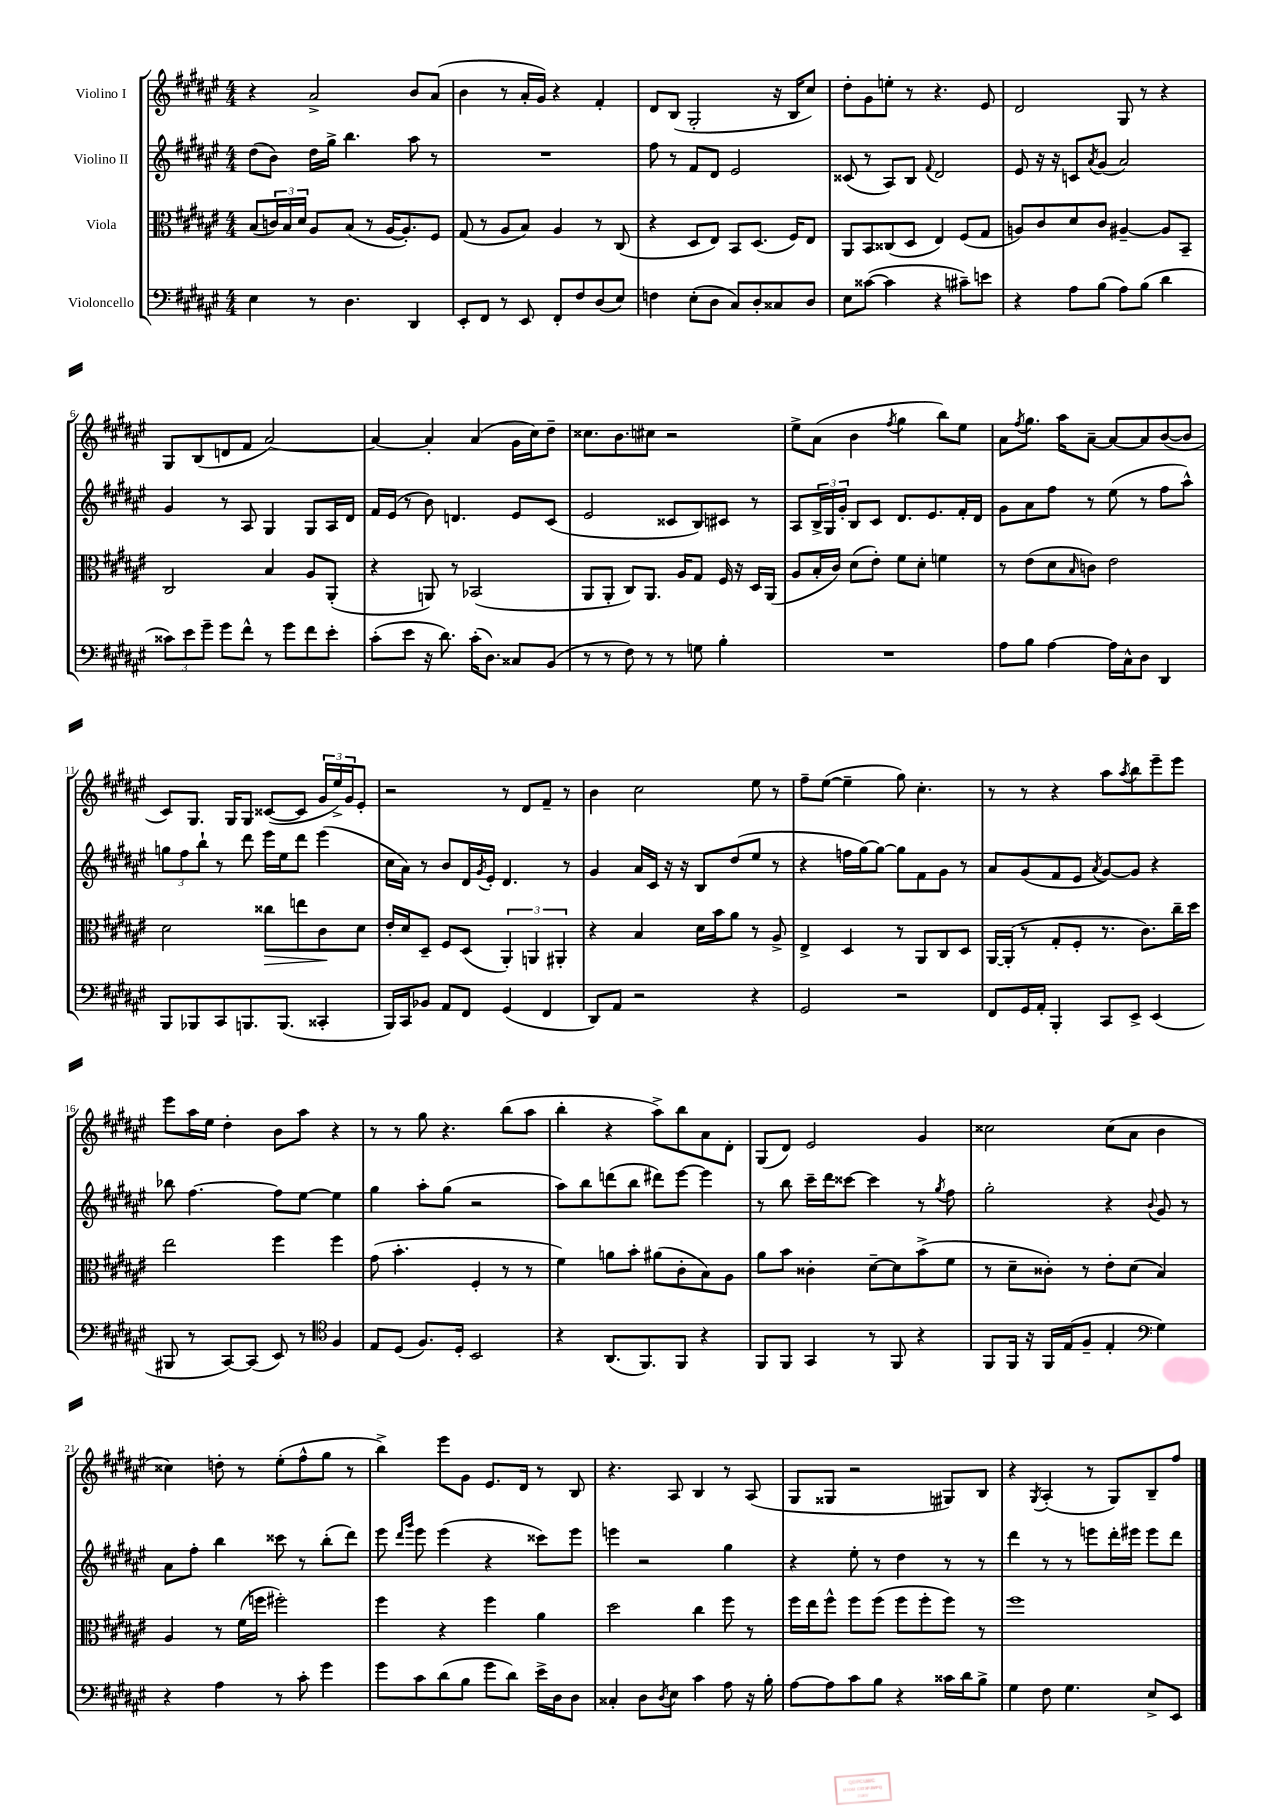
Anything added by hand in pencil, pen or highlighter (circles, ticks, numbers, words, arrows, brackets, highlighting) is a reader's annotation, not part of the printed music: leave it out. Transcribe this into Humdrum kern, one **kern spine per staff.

**kern	**kern	**dynam	**kern	**kern
*part4	*part3	*part3	*part2	*part1
*staff4	*staff3	*staff3	*staff2	*staff1
*I"Violoncello	*I"Viola	*	*I"Violino II	*I"Violino I
*clefF4	*clefC3	*	*clefG2	*clefG2
*k[f#c#g#d#a#e#]	*k[f#c#g#d#a#e#]	*	*k[f#c#g#d#a#e#]	*k[f#c#g#d#a#e#]
*M4/4	*M4/4	*	*M4/4	*M4/4
=1	=1	=1	=1	=1
4E#\	(8B/L	.	(8dd#\L	4r
.	24cn/L)	.	8b\J)	.
.	24B/	.	.	.
.	24d#/JJ	.	.	.
8r	8A#/L	.	16dd#\LL	2a#^/
.	.	.	16gg#^\JJ	.
4.D#\	(8B/J	.	4.bb\	.
.	8r	.	.	.
.	[16A#/KL	.	.	.
.	8.A#'/])	.	.	.
4DD#/	.	.	8aa#\	8b/L
.	8F#/J	.	8r	(8a#/J
=2	=2	=2	=2	=2
8EE#'/L	(8G#/	.	1r	4b\
8FF#/J	8r	.	.	.
8r	8A#/L	.	.	8r
8EE#/	8B/J)	.	.	16a#'/LL
.	.	.	.	16g#/JJ)
8FF#'/L	4A#/	.	.	4r
8F#/	.	.	.	.
(8D#/	8r	.	.	4f#'/
8E#/J)	(8C#/	.	.	.
=3	=3	=3	=3	=3
4Fn\	4r	.	8ff#\	8d#/L
.	.	.	8r	(8B/J
(8E#'\L	8D#/L	.	8f#/L	2G#'/
8D#\J	8E#/J)	.	8d#/J	.
8C#/L)	8BB/L	.	2e#/	.
8D#'/	(8.D#/J	.	.	.
8C##X/	.	.	.	16r
.	16F#/KL)	.	.	16B/KL
8D#/J	8E#/J	.	.	8cc#/J)
=4	=4	=4	=4	=4
8E#\L	8AA#/L	.	(8c##X/	8dd#'\L
([8c##X\J	8BB/	.	8r	8g#\
4c##\]	(8C##X/	.	8A#/L)	8een'\J
.	8D#/J	.	8B/J	8r
.	.	.	8qqf#/	.
4r	4E#/)	.	2d#/	4.r
8c#X~\L)	(8F#/L	.	.	.
8en\J	8G#/J	.	.	8e#/
=5	=5	=5	=5	=5
4r	8An/L)	.	8e#/	2d#/
.	8c#/	.	16r	.
.	.	.	16r	.
8A#\L	8d#/	.	8cn/L	.
.	.	.	8qa#/	.
(8B\J	8c#/J	.	(8g#/J	.
8A#\L)	[4A#X~/	.	2a#/)	8G#/
(8B\J	.	.	.	8r
4d#\	8A#/L]	.	.	4r
.	8BB~/J	.	.	.
!!LO:LB:g=z
=6	=6	=6	=6	=6
12c##X\L)	2C#/	.	4g#/	8G#/L
12e#\	.	.	.	.
.	.	.	.	(8B/
12g#~\J	.	.	.	.
8g#\L	.	.	8r	8dn/
8f#^^\J	.	.	8A#/	8f#/J
8r	4B/	.	4G#/	[2a#/)
8g#\L	.	.	.	.
8f#\	8A#/L	.	8G#/L	.
8e#'\J	(8AA#'/J	.	16A#/L	.
.	.	.	16d#/JJ	.
=7	=7	=7	=7	=7
(8c#'\L	4r	.	16f#/LL	4a#/_
.	.	.	(16e#/JJ	.
8e#\J	.	.	8r	.
16r	8AAn/)	.	8b\)	4a#'/]
8.d#\)	.	.	.	.
.	8r	.	4.dn/	.
(16c#'\KL	(2BB-X/	.	.	(4a#/
8.D#\J)	.	.	.	.
8C##X/L	.	.	8e#/L	16g#\LL
.	.	.	.	16cc#\J)
(8BB/J	.	.	(8c#/J	8dd#~\J
=8	=8	=8	=8	=8
8r	8AA#/L	.	2e#/	8.cc##X\L
8r	8AA#'/J	.	.	.
.	.	.	.	8.b\
8F#\)	8C#/L)	.	.	.
8r	8.AA#/J	.	.	8cc#X\J
8r	.	.	8c##X/L	2r
.	16A#/KL	.	.	.
8Gn\	8G#/J	.	8B/)	.
4B'\	16F#/	.	8c#X/J	.
.	16r	.	.	.
.	16D#/LL	.	8r	.
.	(16AA#/JJ	.	.	.
=9	=9	=9	=9	=9
1r	8A#/L	.	8A#/L	8ee#^\L
.	16B'/L	.	24B^/L	(8a#\J
.	.	.	24G#/	.
.	16c#/JJ)	.	.	.
.	.	.	24g#'/JJ	.
.	(8d#\L	.	8B/L	4b\
.	8e#'\J)	.	8c#/J	.
.	.	.	.	8qff#/
.	8f#\L	.	8.d#/L	4gg#\
.	8d#'\J	.	.	.
.	.	.	8.e#/	.
.	4fn\	.	.	8bb\L)
.	.	.	16f#'/L	8ee#\J
.	.	.	16d#/JJ	.
=10	=10	=10	=10	=10
8A#\L	8r	.	8g#\L	8a#\L
.	.	.	.	8qff#/
8B\J	(8e#\L	.	8a#\	8.gg#\J
[4A#\	8d#\	.	8ff#\J	.
.	.	.	.	16aa#\KL
.	16qqB/	.	.	.
.	8cn\J)	.	8r	[8a#~\J
16A#\LL]	2e#\	.	(8ee#\	8a#/L_
16C#^^\J	.	.	.	.
8D#\J	.	.	8r	8a#/]
4DD#/	.	.	8ff#\L	([8b/
.	.	.	8aa#^^\J)	8b/J]
!!LO:LB:g=z
=11	=11	=11	=11	=11
8BBB/L	2d#\	.	12ggn\L	8c#/L)
.	.	.	12ff#\	.
8BBB-X/	.	.	.	8.G#/J
.	.	.	12bb`\J	.
8CC#/	.	.	8r	.
.	.	.	.	16G#/KL
8.BBBn/	.	.	8ddd#\	8G#/J
!	!	!LO:HP:b	!	!
.	8cc##X\L	>	16eee#\LL	([8c##X/L
(8.BBB/J	.	.	16ee#\J	.
.	8een\	.	8ddd#\J	8c##/J]
4CC##X'/	8c#\	.	(4eee#\	24g#/LL
.	.	.	.	24ee#^/)
.	.	.	.	24g#/J
.	8d#\J	]	.	8e#'/J
=12	=12	=12	=12	=12
16BBB/LL)	16e#'/LL	.	16cc#\LL	2r
16CC#/J	16d#/J	.	16a#\JJ)	.
8BB-X/J	8D#~/J	.	8r	.
8AA#/L	8F#/L	.	8b/L	.
8FF#/J	(8D#/J	.	16d#/L	.
.	.	.	8qg#/	.
.	.	.	16e#'/JJ	.
(4GG#/	6AA#'/)	.	4.d#/	8r
.	.	.	.	8d#/L
.	6AAn/	.	.	.
4FF#/	.	.	.	8f#~/J
.	6AA#X'/	.	.	.
.	.	.	8r	8r
=13	=13	=13	=13	=13
8DD#/L)	4r	.	4g#/	4b\
8AA#/J	.	.	.	.
2r	4B/	.	16a#/LL	2cc#\
.	.	.	16c#/JJ	.
.	.	.	16r	.
.	.	.	16r	.
.	16d#\LL	.	8B/L	.
.	16b\J	.	.	.
.	8a#\J	.	(8dd#/	.
4r	8r	.	8ee#/J	8ee#\
.	8A#^/	.	8r	8r
=14	=14	=14	=14	=14
2GG#/	4E#^/	.	4r	8ff#~\L
.	.	.	.	([8ee#\J
.	4D#/	.	16ffn\LL	4ee#~\]
.	.	.	[16gg#\J)	.
.	.	.	8gg#\J_	.
2r	8r	.	8gg#\L]	8gg#\)
.	8AA#/L	.	8f#\	4.cc#'\
.	8C#/	.	8g#\J	.
.	8D#/J	.	8r	.
=15	=15	=15	=15	=15
8FF#/L	[16AA#/LL	.	8a#/L	8r
.	(16AA#'/JJ]	.	.	.
16GG#/L	8r	.	(8g#/	8r
16AA#'/JJ	.	.	.	.
4BBB'/	8G#'/L	.	8f#/	4r
.	8F#'/J	.	8e#/J	.
.	.	.	8qa#/	.
8CC#/L	8.r	.	[8g#/L)	8aa#\L
.	.	.	.	8qaa#/
8EE#^/J	.	.	8g#/J]	8bb\
.	8.c#\L)	.	.	.
(4EE#/	.	.	4r	8eee#~\
.	16cc#~\L	.	.	8eee#\J
.	16dd#\JJ	.	.	.
!!LO:LB:g=z
=16	=16	=16	=16	=16
8BBB#X/	2ee#\	.	8bb-X\	8eee#\L
8r	.	.	[4.ff#\	16aa#\L
.	.	.	.	16ee#\JJ
[8CC#/L)	.	.	.	4dd#'\
(8CC#/J]	.	.	.	.
8EE#/)	4ff#\	.	8ff#\L]	8b\L
8r	.	.	[8ee#\J	8aa#\J
*clefC4	*	*	*	*
4F#/	4ff#\	.	4ee#\]	4r
=17	=17	=17	=17	=17
8E#/L	(8g#\	.	4gg#\	8r
(8D#/J	4.b'\	.	.	8r
8.F#/L)	.	.	8aa#'\L	8gg#\
.	.	.	(8gg#\J	4.r
16D#'/Jk	.	.	.	.
2BB/	4F#'/	.	2r	.
.	8r	.	.	(8bb\L
.	8r	.	.	8aa#\J
=18	=18	=18	=18	=18
4r	4f#\)	.	8aa#\L)	4bb'\
.	.	.	8bb\	.
(8.AA#/L	8an\L	.	(8dddn\	4r
.	8b'\J	.	8bb\J	.
8.FF#/)	.	.	.	.
.	(8a#X\L	.	8ddd#X\L)	8aa#^\L)
8FF#/J	8c#'\	.	[8eee#\J	8bb\
4r	8B\)	.	4eee#\]	8a#\
.	8A#\J	.	.	8d#'\J
=19	=19	=19	=19	=19
8FF#/L	8a#\L	.	8r	(8G#/L
8FF#/J	8b\J	.	8bb\	8d#/J)
4GG#/	4c##X'\	.	16ccc#~\LL	2e#/
.	.	.	16ddd#\J	.
.	.	.	[8ccc##X\J	.
8r	[8d#~\L	.	4ccc##\]	.
8FF#/	8d#\]	.	.	.
4r	(8b^\	.	8r	4g#/
.	.	.	8qgg#/	.
.	8f#\J	.	8ff#\	.
=20	=20	=20	=20	=20
8FF#/L	8r	.	2gg#'\	2cc##X\
16FF#/Jk	8d#~\L	.	.	.
16r	.	.	.	.
16FF#/LL	8c##X'\J)	.	.	.
(16E#/J	.	.	.	.
8F#~/J	8r	.	.	.
4E#'/	8e#'\L	.	4r	(8cc##\L
.	(8d#\J	.	.	8a#\J
*clefF4	*	*	*	*
.	.	.	8qqb/	.
4G#\)	4B/)	.	8g#/	4b\
.	.	.	8r	.
!!LO:LB:g=z
=21	=21	=21	=21	=21
4r	4A#/	.	8a#\L	4cc##X\)
.	.	.	8ff#'\J	.
4A#\	8r	.	4bb\	8ddn'\
.	(16f#\LL	.	.	8r
.	16ffn\JJ	.	.	.
8r	2ff#X'\)	.	8ccc##X\	(8ee#'\L
8c#'\	.	.	8r	8ff#^^\
4g#\	.	.	(8bb'\L	8gg#\J
.	.	.	8ddd#\J)	8r
=22	=22	=22	=22	=22
8g#\L	4ff#\	.	8eee#\	4bb^\)
.	.	.	16qqddd#/LL	.
.	.	.	16qqggg#/JJ	.
8c#\	.	.	8eee#\	.
(8d#\	4r	.	(4eee#\	8eee#\L
8B\J	.	.	.	8g#\J
8g#\L	4ff#\	.	4r	8.e#/L
8d#\J)	.	.	.	.
.	.	.	.	16d#/Jk
16e#^\LL	4a#\	.	8ccc##X\L)	8r
16D#\J	.	.	.	.
8D#\J	.	.	8eee#\J	8B/
=23	=23	=23	=23	=23
4C##X'/	2dd#\	.	4eeen\	4.r
8D#\L	.	.	2r	.
8qD#/	.	.	.	.
8E#\J	.	.	.	8A#/
4c#\	4cc#\	.	.	4B/
8A#\	8ff#\	.	4gg#\	8r
16r	8r	.	.	(8A#/
16B'\	.	.	.	.
=24	=24	=24	=24	=24
[8A#\L	16ff#\LL	.	4r	8G#/L
.	16ee#\J	.	.	.
8A#\]	8ff#^^\J	.	.	8G##X/J
8c#\	8ff#\L	.	8ee#'\	2r
8B\J	(8ff#\J	.	8r	.
4r	8ff#\L	.	4dd#\	.
.	8ff#'\	.	.	.
16c##X\LL	8ff#\J)	.	8r	8G#X/L)
16d#\J	.	.	.	.
8B^\J	8r	.	8r	8B/J
=25	=25	=25	=25	=25
4G#\	1ff#	.	4ddd#\	4r
.	.	.	.	8qG#/
8F#\	.	.	8r	(4A#'/
4.G#\	.	.	8r	.
.	.	.	8eeen\L	8r
.	.	.	16ddd#'\L	8G#/L)
.	.	.	16eee#X\JJ	.
8E#^/L	.	.	8eee#\L	8B~/
8EE#/J	.	.	8ddd#\J	8ff#/J
==	==	==	==	==
*-	*-	*-	*-	*-
